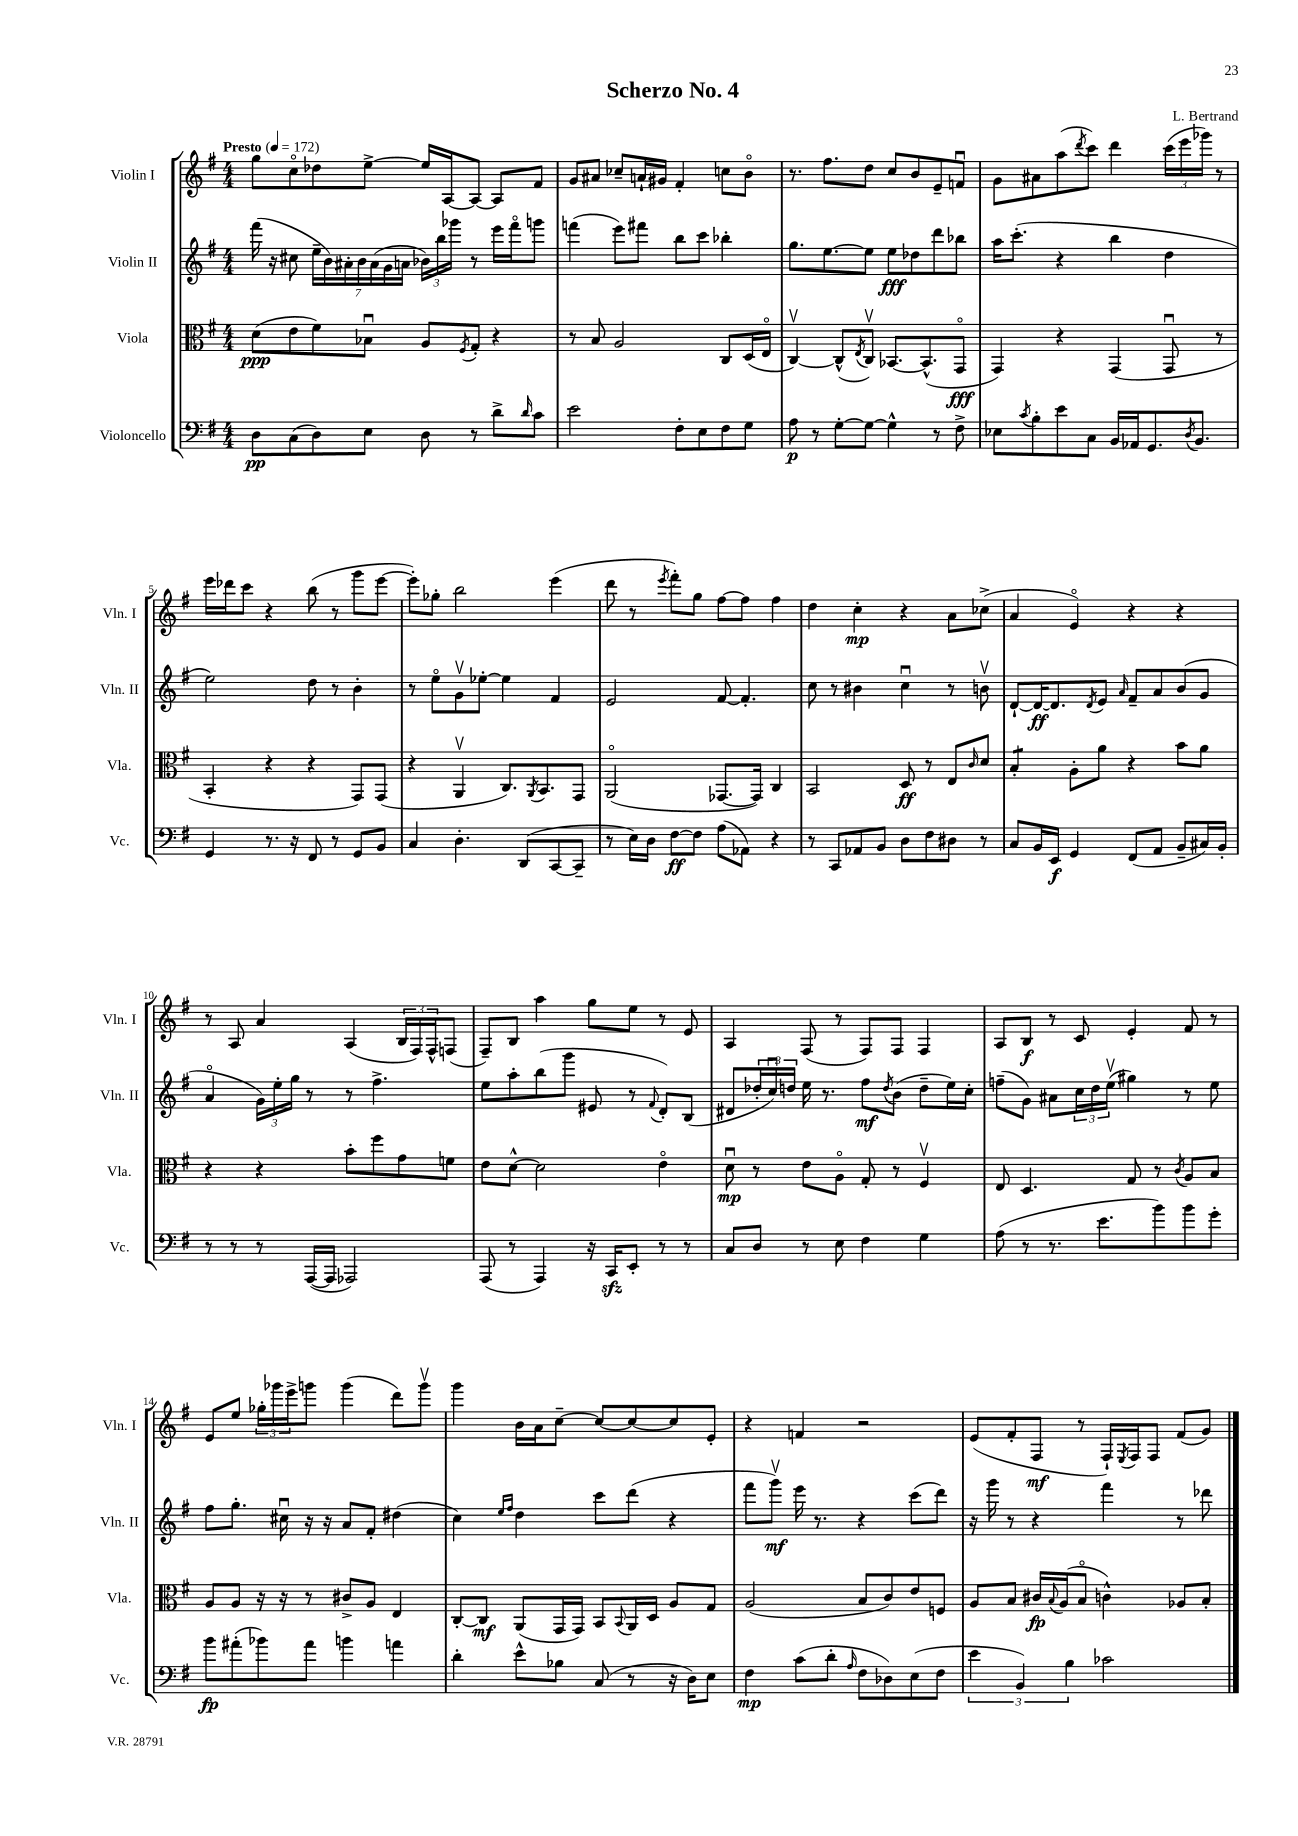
\header { title = "Scherzo No. 4" composer = "L. Bertrand" }
<<
\new StaffGroup <<
\new Staff = "s0" \with { instrumentName = "Violin I" shortInstrumentName = "Vln. I" } {
    \clef treble \key g \major \numericTimeSignature \time 4/4 \tempo "Presto" 4 = 172
    g''8 c''8\flageolet des''8 e''8~-> e''16 a16~ a8~ a8 fis'8 |
    g'8 ais'8 ces''8-- a'16-! gis'16 fis'4-. c''8 b'8\flageolet |
    r8. fis''8. d''8 c''8 b'8 e'8-- f'8\downbow |
    g'8 ais'8 a''8( \acciaccatura { d'''8 } c'''8) d'''4 \tuplet 3/2 { c'''16( e'''16 ges'''16) } r8 |
    e'''16 des'''16 c'''8 r4 b''8( r8 g'''8 e'''8~ |
    e'''8-.) ges''8-. b''2 e'''4( |
    d'''8 r8 \acciaccatura { e'''8 } fis'''8-.) g''8 fis''8~ fis''8 fis''4 |
    d''4 c''4-.\mp r4 a'8 ces''8->( |
    a'4 e'4\flageolet) r4 r4 |
    r8 a8 a'4 a4( \tuplet 3/2 { b16 fis16) fis16-^ } f8( |
    fis8--) b8 a''4 g''8 e''8 r8 e'8 |
    a4 fis8( r8 fis8) fis8 fis4 |
    a8 b8\f r8 c'8 e'4-. fis'8 r8 |
    e'8 e''8 \tuplet 3/2 { ges''16-. ges'''16 e'''16-> } g'''8 g'''4( d'''8) g'''8\upbow |
    g'''4 b'16 a'16 c''8~-- c''8~ c''8~ c''8 e'8-. |
    r4 f'4 r2 |
    e'8( fis'8-. fis8\mf r8 fis16-!) \acciaccatura { e8 } fis16 fis8 fis'8( g'8) \bar "|." |
}
\new Staff = "s1" \with { instrumentName = "Violin II" shortInstrumentName = "Vln. II" } {
    \clef treble \key g \major \numericTimeSignature \time 4/4
    fis'''16( r16 cis''8 \tuplet 7/4 { e''16-- b'16) ais'16-. b'16 ais'16( g'16 a'16 } \tuplet 3/2 { bes'16) b''16 ges'''16 } r8 e'''16 fis'''16\flageolet g'''8 |
    f'''4( e'''8) fis'''8 b''8 c'''8 bes''4-. |
    g''8. e''8.~ e''8 e''8\fff des''8 d'''8 bes''8 |
    a''16 c'''8.-.( r4 b''4 d''4 |
    e''2) d''8 r8 b'4-. |
    r8 e''8\flageolet g'8\upbow ees''8~-. ees''4 fis'4 |
    e'2 fis'8~ fis'4.-. |
    c''8 r8 bis'4 c''4\downbow r8 b'8\upbow |
    d'8~-! d'16~\ff d'8. \acciaccatura { d'8 } e'8 \grace { a'16 } fis'8-- a'8 b'8( g'8 |
    a'4\flageolet \tuplet 3/2 { g'16) e''16-. g''16 } r8 r8 fis''4.-> |
    e''8 a''8-. b''8( g'''8 eis'8 r8 \appoggiatura { fis'8 } d'8-.) b8( |
    dis'8 \tuplet 3/2 { des''16-. c''16\downbow) d''16 } e''16 r8. fis''8\mf \acciaccatura { d''8 } b'8( d''8-- e''16) c''16-. |
    f''8--( g'8) ais'8 \tuplet 3/2 { c''16 d''16 e''16\upbow( } gis''4) r8 e''8 |
    fis''8 g''8.-. cis''16\downbow r16 r16 a'8 fis'8-. dis''4( |
    c''4) \grace { e''16 fis''16 } d''4 c'''8 d'''8( r4 |
    fis'''8 g'''8\upbow\mf) e'''16 r8. r4 c'''8( d'''8) |
    r16 g'''16 r8 r4 fis'''4 r8 des'''8 \bar "|." |
}
\new Staff = "s2" \with { instrumentName = "Viola" shortInstrumentName = "Vla." } {
    \clef alto \key g \major \numericTimeSignature \time 4/4
    d'8\ppp( e'8 fis'8) bes8\downbow a8 \acciaccatura { fis8 } g8-. r4 |
    r8 b8 a2 c8 d16( e16\flageolet |
    c4~\upbow) c8-^( \acciaccatura { e8 } c8\upbow) bes,8.~ bes,8.-^( g,8\flageolet\fff |
    g,4) r4 g,4( g,8\downbow r8 |
    b,4-. r4 r4 g,8) g,8( |
    r4 a,4\upbow c8.) \acciaccatura { a,8 } b,8. g,8 |
    a,2\flageolet( ges,8.~ ges,16) c4 |
    b,2 d8\ff r8 e8 \grace { c'16 } d'8 |
    b4:8-. a8-. a'8 r4 b'8 a'8 |
    r4 r4 b'8-. fis''8 g'8 f'8 |
    e'8 d'8~-^ d'2 e'4\flageolet |
    d'8\downbow\mp r8 e'8 a8\flageolet g8-. r8 fis4\upbow |
    e8 d4. g8 r8 \acciaccatura { c'8 } a8 b8 |
    a8 a8 r16 r16 r8 cis'8-> a8 e4 |
    c8~-. c8\mf a,8( g,16 g,16) b,8 \appoggiatura { b,8 } a,16 d16 a8 g8 |
    a2( b8 c'8) e'8 f8 |
    a8 b8 cis'16\fp \appoggiatura { b8 } a16( b8\flageolet c'4-^) aes8 b8-. \bar "|." |
}
\new Staff = "s3" \with { instrumentName = "Violoncello" shortInstrumentName = "Vc." } {
    \clef bass \key g \major \numericTimeSignature \time 4/4
    d8\pp c8( d8) e8 d8 r8 d'8-> \grace { d'16 } c'8 |
    e'2 fis8-. e8 fis8 g8 |
    a8\p r8 g8~-. g8~ g4-^ r8 fis8-> |
    ees8 \acciaccatura { c'8 } b8-. e'8 c8 b,16 aes,16 g,8. \acciaccatura { d8 } b,8. |
    g,4 r8. r16 fis,8 r8 g,8 b,8 |
    c4 d4.-. d,8( c,8~ c,8-- |
    r8 e16) d16 fis8~\ff fis8 a8( aes,8) r4 |
    r8 c,8 aes,8 b,8 d8 fis8 dis8 r8 |
    c8 b,16 e,16\f g,4 fis,8( a,8 b,8-- cis16) b,16-. |
    r8 r8 r8 a,,16~( a,,16 aes,,2) |
    a,,8( r8 a,,4) r16 c,16\sfz e,8-. r8 r8 |
    c8 d8 r8 e8 fis4 g4 |
    a8( r8 r8. e'8. b'8) b'8 g'8-. |
    b'8\fp ais'8-.( bes'8) ais'8 b'4 a'4 |
    d'4-. e'8-^ bes8 c8( r8 r16 d16) e8 |
    fis4\mp c'8( d'8-. \grace { a16 } fis8 des8) e8( fis8 |
    \tuplet 3/2 { e'4 b,4) b4 } ces'2 \bar "|." |
}
>>
>>
